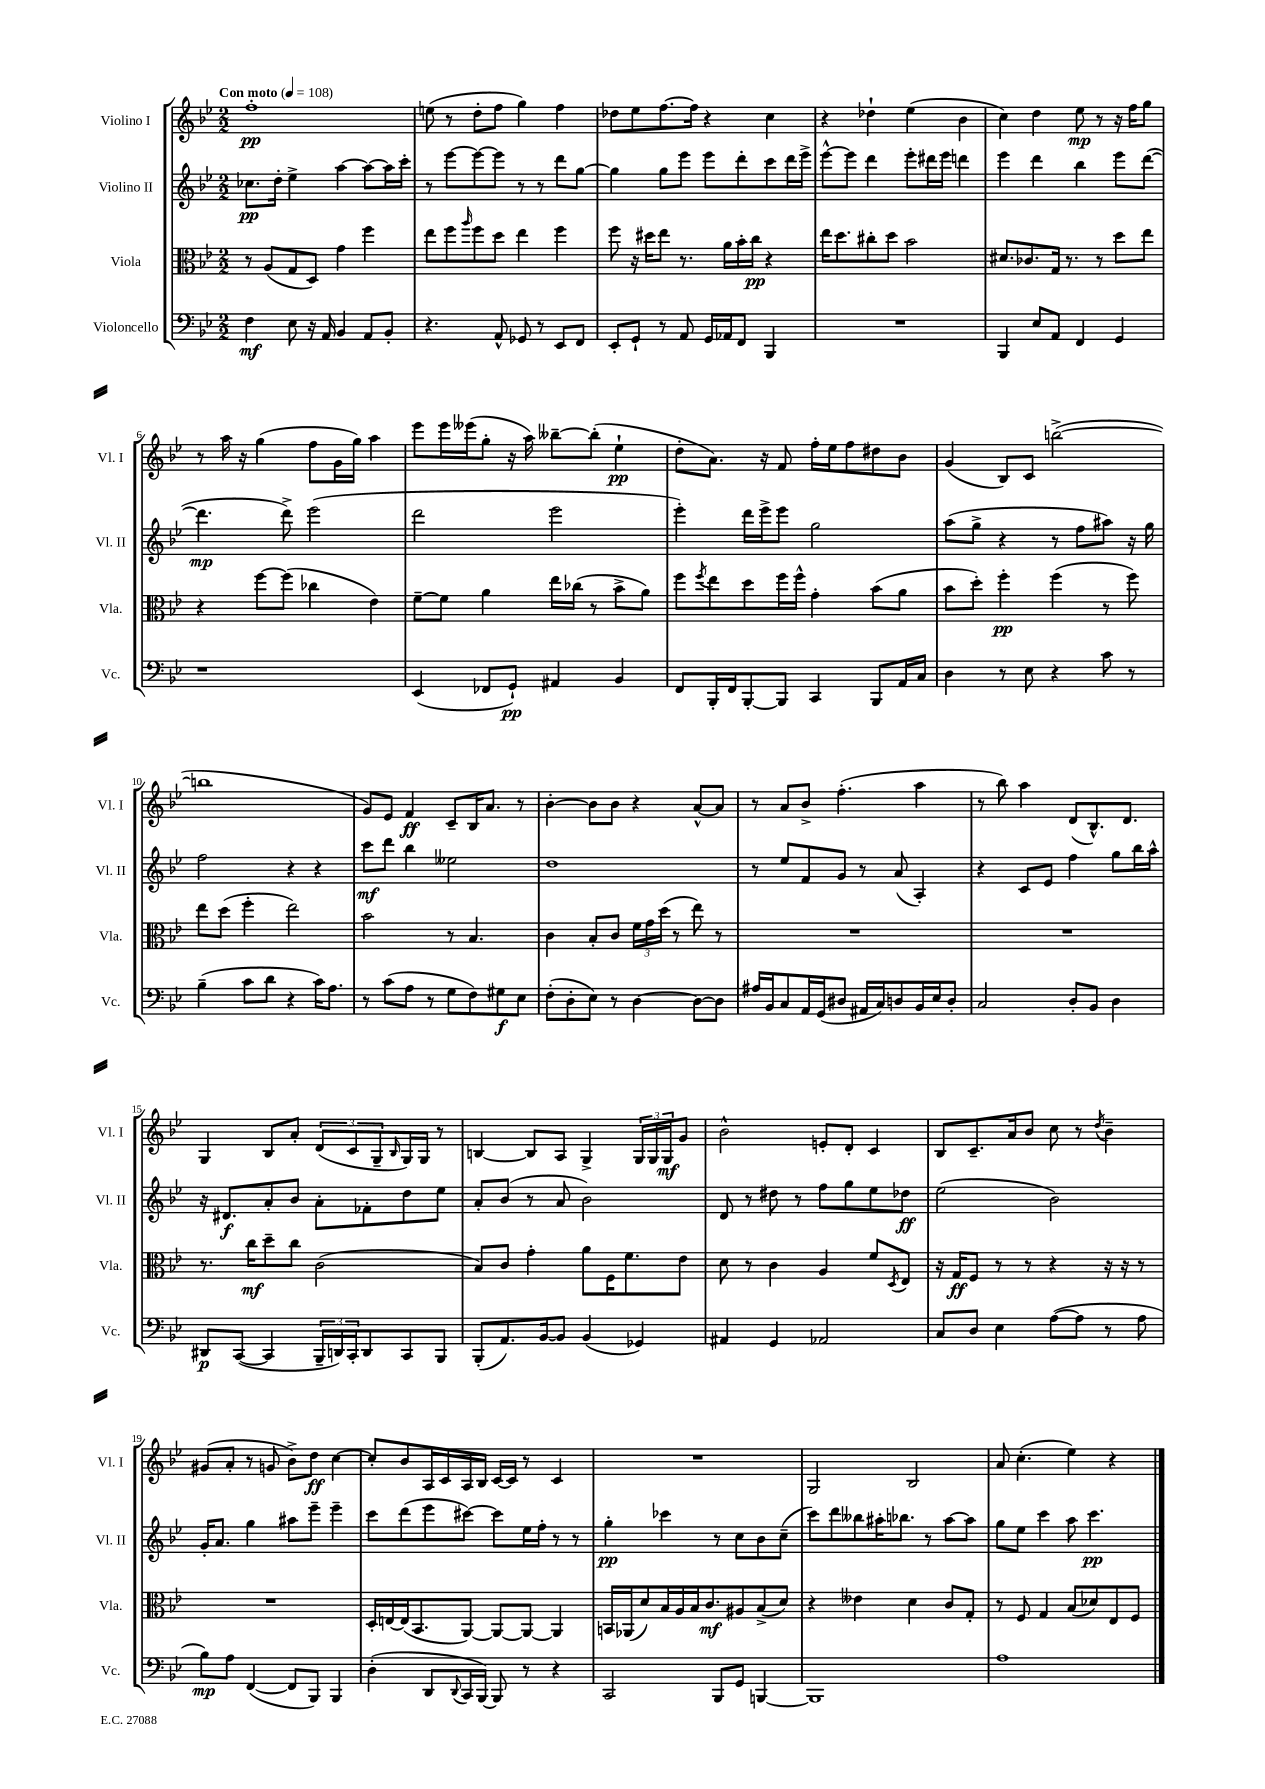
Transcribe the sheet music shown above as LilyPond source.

<<
\new StaffGroup <<
\new Staff = "s0" \with { instrumentName = "Violino I" shortInstrumentName = "Vl. I" } {
    \clef treble \key bes \major \numericTimeSignature \time 2/2 \tempo "Con moto" 4 = 108
    f''1-.\pp |
    e''8( r8 d''8-. f''8 g''4) f''4 |
    des''8 ees''8 f''8.~ f''16 r4 c''4 |
    r4 des''4-! ees''4( bes'4 |
    c''4) d''4 ees''8\mp r8 r16 f''16 g''8 |
    r8 a''16 r16 g''4( f''8 g'16 g''16) a''4 |
    ees'''8 ees'''16 eeses'''16( g''8-. r16 a''16) beses''8~-- beses''8-.( ees''4-!\pp |
    d''8-. a'8.) r16 f'8 f''16-. ees''16 f''8 dis''8 bes'8 |
    g'4( bes8) c'8 b''2~->( |
    b''1 |
    g'8) ees'8 f'4\ff c'8-- bes16 a'8. r8 |
    bes'4~-. bes'8 bes'8 r4 a'8~-^ a'8 |
    r8 a'8 bes'8-> f''4.-.( a''4 |
    r8 bes''8) a''4 d'8( bes8.-^) d'8. |
    g4 bes8 a'8-. \tuplet 3/2 { d'8( c'8 g8-- } \grace { bes16 } g16) g16 r8 |
    b4~ b8 a8 g4-> \tuplet 3/2 { g16 g16 g16\mf } g'8 |
    bes'2-^ e'8-. d'8-. c'4 |
    bes8 c'8.-- a'16 bes'8 c''8 r8 \acciaccatura { d''8 } bes'4-- |
    gis'8( a'8-. r8 g'8 bes'8->) d''8\ff c''4~ |
    c''8-. bes'8 a16 c'16 a16 bes16 c'16~ c'16 r8 c'4 |
    R1 |
    g2 bes2 |
    a'8 c''4.-.( ees''4) r4 \bar "|." |
}
\new Staff = "s1" \with { instrumentName = "Violino II" shortInstrumentName = "Vl. II" } {
    \clef treble \key bes \major \numericTimeSignature \time 2/2
    ces''8.\pp d''16-. ees''4-> a''4~ a''8~ a''16 c'''16-. |
    r8 ees'''8~ ees'''8~ ees'''8 r8 r8 d'''8 g''8~ |
    g''4 g''8 ees'''8 ees'''8 d'''8-. c'''8 d'''16 ees'''16-> |
    ees'''8~-^ ees'''8 d'''4 ees'''8-. dis'''16 ees'''16 d'''4 |
    ees'''4 d'''4 bes''4 ees'''8 d'''8~( |
    d'''4.\mp d'''8->) ees'''2( |
    d'''2 ees'''2 |
    ees'''4-.) d'''16 ees'''16-> ees'''8 g''2 |
    a''8( g''8-> r4 r8 f''8 ais''8) r16 g''16 |
    f''2 r4 r4 |
    c'''8\mf d'''8 bes''4 eeses''2 |
    d''1 |
    r8 ees''8 f'8 g'8 r8 a'8( a4-.) |
    r4 c'8 ees'8 f''4 g''8 bes''16 a''16-^ |
    r16 dis'8.\f a'8-. bes'8 a'8-. fes'8-. d''8 ees''8 |
    a'8-. bes'8( r8 a'8 bes'2) |
    d'8 r8 dis''8 r8 f''8 g''8 ees''8 des''8\ff |
    ees''2( bes'2) |
    g'16-. a'8. g''4 ais''8 ees'''8-- ees'''4-- |
    c'''8 d'''8( ees'''8 cis'''8~) cis'''8 ees''16 f''16-. r8 r8 |
    g''4-.\pp ces'''4 r8 c''8 bes'8 c''8--( |
    c'''8) d'''8 beses''8 ais''16-. bes''8. r8 ais''8~ ais''8 |
    g''8 ees''8 c'''4 a''8 c'''4.\pp \bar "|." |
}
\new Staff = "s2" \with { instrumentName = "Viola" shortInstrumentName = "Vla." } {
    \clef alto \key bes \major \numericTimeSignature \time 2/2
    r8 a8( g8 d8) g'4 f''4 |
    ees''8 f''8 \grace { a''16 } f''8 d''8 ees''4 f''4 |
    f''8 r16 dis''16 ees''8 r8. a'16 bes'16-. c''16\pp r4 |
    ees''16 d''8. cis''8-. d''8 bes'2 |
    dis'8. ces'8. g16 r8. r8 d''8 ees''8 |
    r4 f''8~ f''8( ces''4 ees'4) |
    f'8~-- f'8 a'4 ees''16 ces''16( r8 bes'8-> a'8) |
    f''8 \acciaccatura { f''8 } ees''8 d''8 f''16 f''16-^ g'4-. bes'8( a'8 |
    bes'8 d''8-.) f''4-.\pp f''4( r8 f''8) |
    ees''8 d''8( f''4-. ees''2) |
    bes'2 r8 bes4. |
    c'4 bes8-. c'8 \tuplet 3/2 { f'16 g'16 d''16( } r8 ees''8) r8 |
    R1 |
    R1 |
    r8. c''16\mf d''8-- c''8 c'2( |
    bes8) c'8 g'4-. a'8 f16 f'8. ees'8 |
    d'8 r8 c'4 a4 f'8 \acciaccatura { d8 } ees8 |
    r16 g16\ff f8 r8 r8 r4 r16 r16 r8 |
    R1 |
    d16-. e16~ e16( bes,8. a,8~) a,8~ a,8~ a,4 |
    b,16 aes,16( d'8) bes16 a16 bes16 c'8.\mf ais8 bes8->( d'8) |
    r4 eeses'4 d'4 c'8 g8-. |
    r8 f8 g4 bes8( des'8) ees8 f8 \bar "|." |
}
\new Staff = "s3" \with { instrumentName = "Violoncello" shortInstrumentName = "Vc." } {
    \clef bass \key bes \major \numericTimeSignature \time 2/2
    f4\mf ees8 r16 a,16 bes,4 a,8 bes,8-. |
    r4. a,8-^ ges,8 r8 ees,8 f,8 |
    ees,8-. g,8-! r8 a,8 g,16 aes,16 f,8 bes,,4 |
    R1 |
    bes,,4 ees8 a,8 f,4 g,4 |
    r1 |
    ees,4( fes,8 g,8-!\pp) ais,4 bes,4 |
    f,8 bes,,16-. f,16 bes,,8~-. bes,,8 c,4 bes,,8 a,16 c16 |
    d4 r8 ees8 r4 c'8 r8 |
    bes4--( c'8 d'8 r4 c'16) a8. |
    r8 c'8( a8 r8 g8 f8) gis8\f ees8 |
    f8-.( d8-. ees8) r8 d4~ d8~ d8 |
    ais16 bes,16 c8 a,16 g,16( dis8 ais,16 c16) d8 bes,16 ees16 d8-. |
    c2 d8-. bes,8 d4 |
    dis,8\p c,8~( c,4 \tuplet 3/2 { bes,,16-- d,16) c,16-. } d,8 c,8 bes,,8 |
    bes,,8-.( a,8.) bes,16~ bes,8 bes,4( ges,4) |
    ais,4 g,4 aes,2 |
    c8 d8 ees4 a8~( a8 r8 a8 |
    bes8\mp) a8 f,4~( f,8 bes,,8) bes,,4 |
    d4-.( d,8 \appoggiatura { d,8 } c,16 bes,,16~) bes,,8 r8 r4 |
    c,2 bes,,8 g,8 b,,4~ |
    b,,1 |
    a1 \bar "|." |
}
>>
>>
